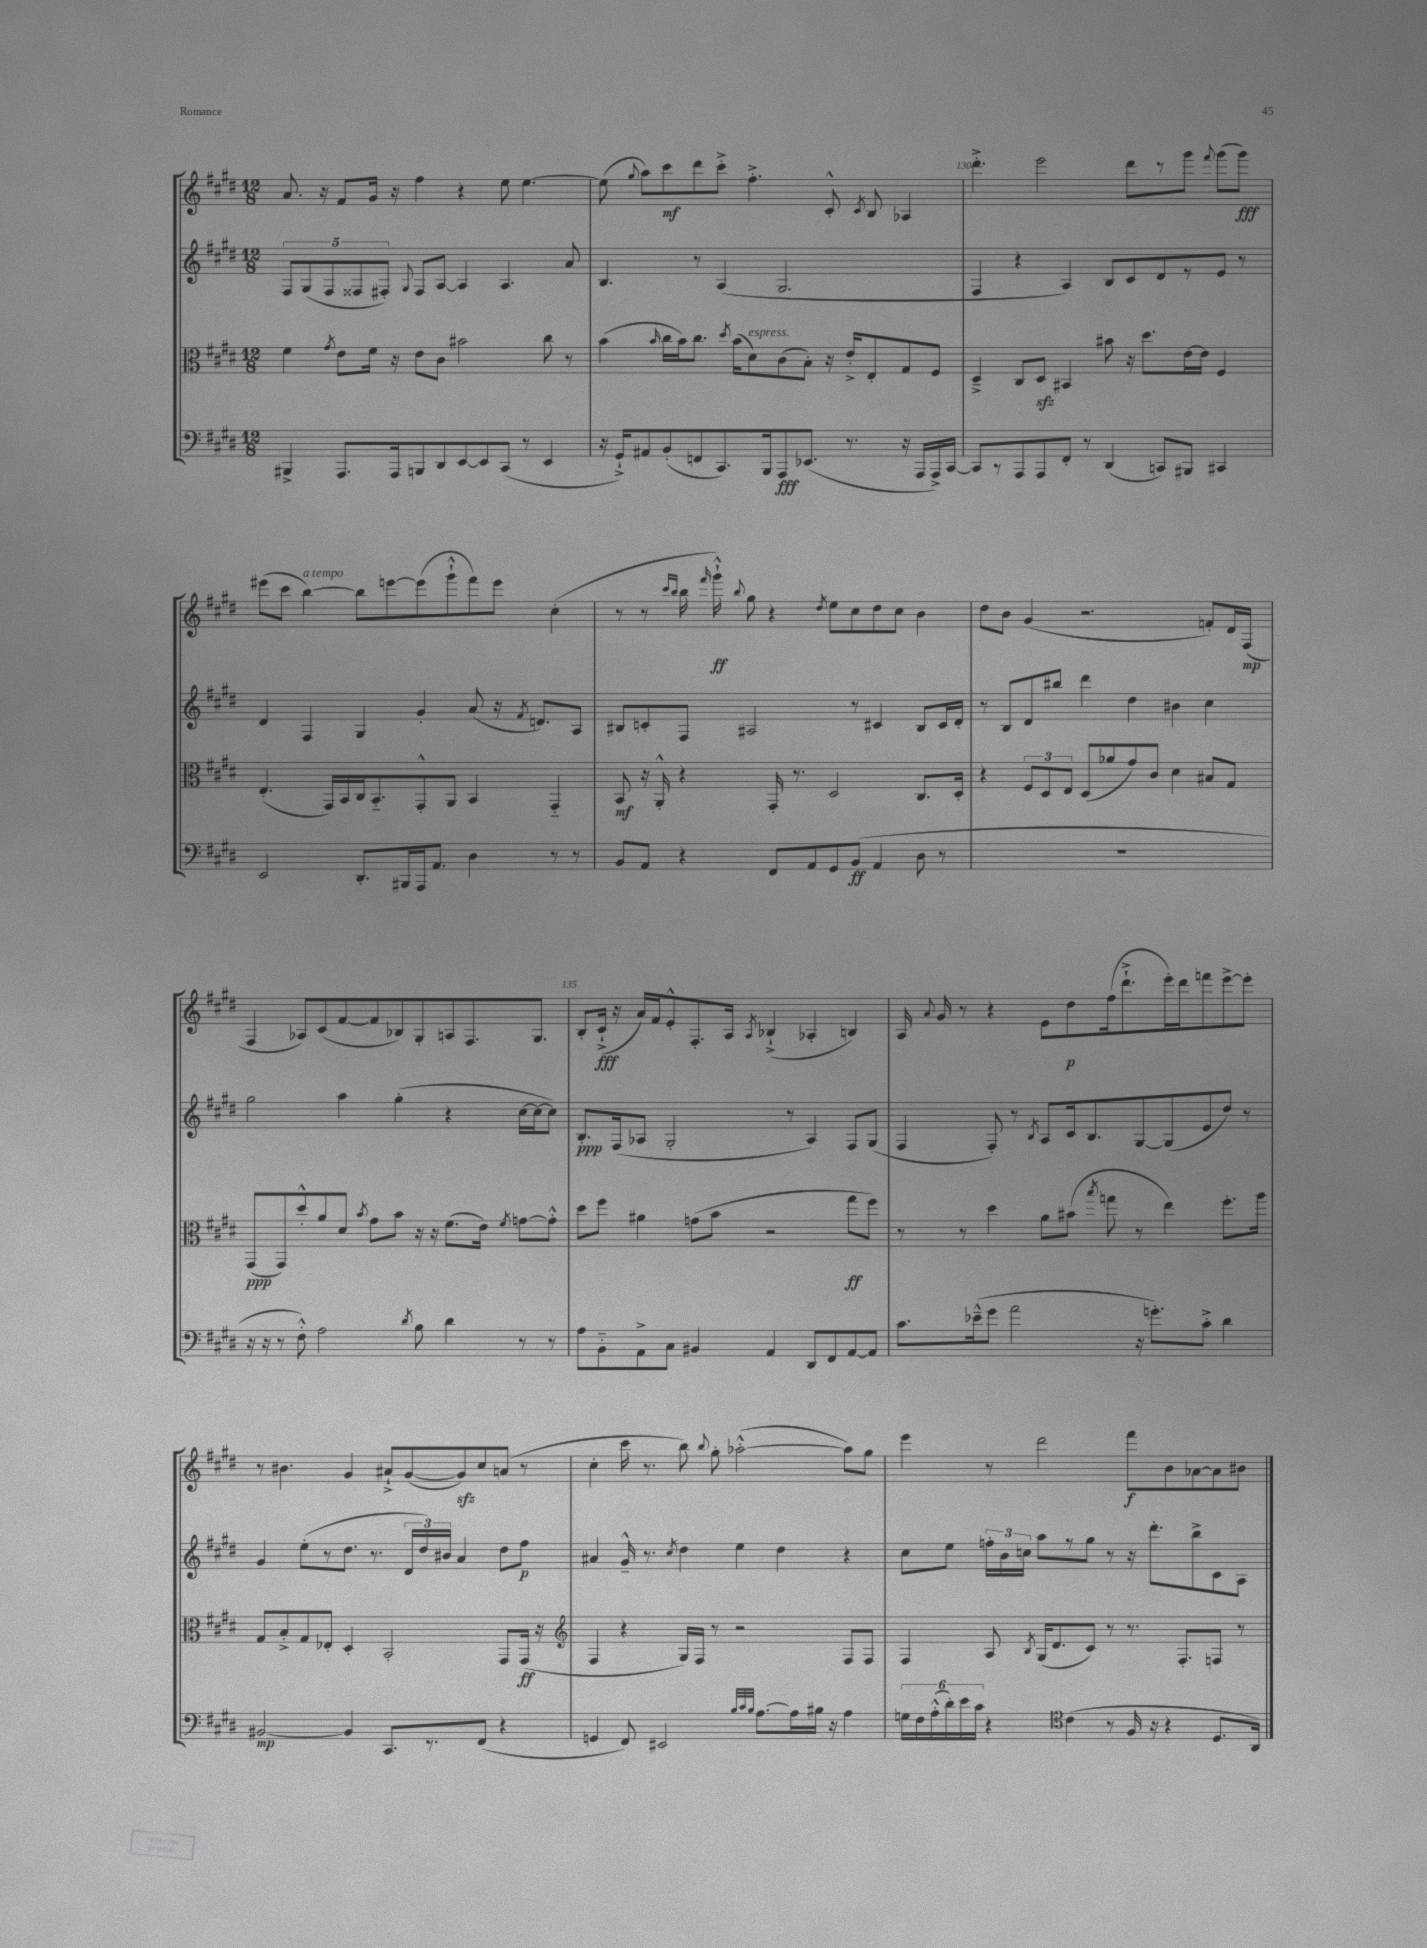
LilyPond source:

<<
\new StaffGroup <<
\new Staff = "s0" {
    \clef treble \key e \major \numericTimeSignature \time 12/8
    \autoBeamOff a'8. r16 fis'8[ gis'16] r16 fis''4 r4 e''8 e''4.~ |
    e''8( \appoggiatura { gis''8 } a''8[) cis'''8\mf dis'''8 cis'''8]-.-> fis''4.-.-> cis'8-.-^ \acciaccatura { cis'8 } b8 aes4 |
    dis'''4.-.-> e'''2 dis'''8[ r8 gis'''8] \appoggiatura { fis'''8 } gis'''8[( gis'''8]\fff) |
    eis'''8[( cis'''8] b''4~^\markup { \italic "a tempo" }) b''8[ e'''8~ e'''8( gis'''8-!-^ fis'''8) e'''8] cis''4-.( |
    r8 r8 \grace { cis'''16[ b''16] } b''16 \grace { fis'''16 } gis'''16-!-^\ff) \appoggiatura { b''8 } gis''8 r4 \acciaccatura { dis''8 } e''8[ cis''8 dis''8 cis''8] b'4 |
    dis''8[ b'8] gis'4( r2. f'8[-.) dis'16 fis16]\mp( |
    fis4 aes8[) cis'8( fis'8~ fis'8 bes8) gis8-. a8 fis8. gis8.] |
    b8[-. cis'16]-!->\fff( r16 a'16[) fis'16 e'8-.-^ fis8.-. a16] \acciaccatura { a8 } bes4-!->( aes4-. b4) |
    a16 \appoggiatura { a'8 } gis'16 r8 r4 e'8[ dis''8\p fis''16( dis'''8.-!-> e'''16-.) dis'''16 f'''8 e'''8~-> e'''8]-. |
    r8 bis'4. gis'4 ais'8[-!-> gis'8~( gis'8\sfz) cis''8 a'8]( r8 |
    cis''4-. cis'''16 r8. b''8) \appoggiatura { b''8 } gis''8-. aes''2~-.-^( aes''8[) gis''8] |
    e'''4 r8 dis'''2 fis'''8[\f b'8 aes'8~ aes'8 bis'8] \bar "|." |
}
\new Staff = "s1" {
    \clef treble \key e \major \numericTimeSignature \time 12/8
    \autoBeamOff \tuplet 5/4 { fis8[ gis8( fis8 fisis8 fis8]-.) } \appoggiatura { gis8 } fis8[ a8]~ a4 a4. a'8 |
    b4. r8 a4( gis2. |
    fis4 r4 a4) b8[ cis'8 dis'8 r8 e'8] r8 |
    dis'4 fis4 gis4 gis'4-. a'8( r16 \acciaccatura { fis'8 } d'8.[) a8] |
    bis8[ c'8-. fis8] ais2 r8 cis'4 bis8[ cis'16 dis'16]-. |
    r8 b8[ dis'8 bis''8] dis'''4 dis''4 bis'4 cis''4 |
    gis''2 a''4 gis''4-.( r4 cis''16[~ cis''16~ cis''8]) |
    b8.[-.\ppp fis16( aes8] gis2-. r8 aes4) fis8[ gis8]( |
    fis4 fis8-.) r8 \acciaccatura { b8 } a8[ cis'16 b8. gis8~ gis8( e'8 dis''8]) r8 |
    gis'4 e''8[-.( r8 dis''8.] r8. \tuplet 3/2 { dis'16[ dis''16) bis'16] } a'4 dis''8[ fis''8]\p |
    ais'4 gis'16---^ r8. \acciaccatura { cis''8 } dis''4 e''4 dis''4 r4 |
    cis''8[ e''8] \tuplet 3/2 { f''16[-. b'16 c''16] } a''8[ r8 gis''8] r8 r16 dis'''8.[-. b''8-> cis'8 a8] \bar "|." |
}
\new Staff = "s2" {
    \clef alto \key e \major \numericTimeSignature \time 12/8
    \autoBeamOff fis'4 \acciaccatura { gis'8 } e'8[ fis'16] r16 e'8[ cis'8] bis'2 cis''8 r8 |
    b'4( \grace { b'16 } cis''16[ b'16) cis''8.] \acciaccatura { dis''8 } b'16[( dis'8^\markup { \italic "espress." }) cis'8( b8]-.) r16 e'16[-.-> e8-. gis8 fis8] |
    dis4---> cis8[ dis8]\sfz bis,4 bis'8 r16 dis''8.[ e'16~ e'16] fis4 |
    e4.-.( gis,16[) b,16 cis16 b,8.-_ gis,8-.-^ a,8] b,4 gis,4-_ |
    b,8\mf r16 a,16-.-^ r4 gis,16-. r8. dis2 cis8.[ dis16]-. |
    r4 \tuplet 3/2 { fis8[ dis8 e8] } dis8[( aes'8 gis'8) cis'8] dis'4 bis8[ gis8] |
    gis,8[\ppp( gis,8) dis''8-.-^ a'8 dis'8] \acciaccatura { b'8 } gis'8[ b'8] r16 r16 fis'8.[( e'16]) \acciaccatura { fis'8 } g'8[~ g'8]-.-^ |
    dis''8[ fis''8] ais'4 g'8[( b'8] r2 gis''8[\ff fis''8]) |
    r8 r8 dis''4 a'8[ bis'8]( \acciaccatura { b''8 } g''8 r8 e''4) fis''8.[-. a''16] |
    gis8[ b8-.-> gis8 ees8]-. dis4-. b,2-. gis,8[ gis,16]\ff( r16 |
    \clef treble fis4 r4 gis16[) fis16] r8 r2 fis8[ fis8] |
    fis4 a8 \acciaccatura { b8 } gis16[( dis'8. cis'8]) r8 r8. fis8.[-. f8] r8 \bar "|." |
}
\new Staff = "s3" {
    \clef bass \key e \major \numericTimeSignature \time 12/8
    \autoBeamOff bis,,4-> a,,8.[ a,,16 b,,8 dis,8 e,8~ e,8 cis,8]( r8 e,4 |
    r16 gis,16[-!->) ais,8 b,8-.( f,8 cis,8.) b,,16 a,,8\fff ees,8.]( r8. r16 a,,16[ a,,16->) cis,16]~ |
    cis,8[ r8 a,,8 a,,8 fis,8]-. r8 dis,4( c,8[) bis,,8] cis,4 |
    e,2 dis,8.[-. bis,,16 a,,16 a,8.] dis4 r8 r8 |
    b,8[ a,8] r4 fis,8[ a,8 gis,8 b,8]\ff( a,4 dis8 r8 |
    R1. |
    r16 r16 r8 fis8-.-^) a2 \acciaccatura { dis'8 } b8 dis'4 r8 r8 |
    a8[ b,8-_ a,8-> cis8] bis,4 a,4 dis,8[ fis,8 a,8~ a,8] |
    cis'8.[ ees'16---^( gis'8] a'2 r16 g'8.[-.) cis'8]-.-> dis'4 |
    bis,2~\mp bis,4 cis,8.[ r8. fis,8]( r4 |
    g,4 fis,8) eis,2 \grace { b32[ cis'32 b32] } a8.[~ a16 bis16] r16 a4 |
    \tuplet 6/4 { g16[ fis16 a16-.-^( dis'16-.) e'16 cis'16] } r4 \clef tenor cis'4( r8 fis16 r16 r4 dis8.[ a,16]) \bar "|." |
}
>>
>>
\layout { \context { \Score currentBarNumber = #128 \override BarNumber.break-visibility = ##(#f #t #t) barNumberVisibility = #(every-nth-bar-number-visible 5) } }
